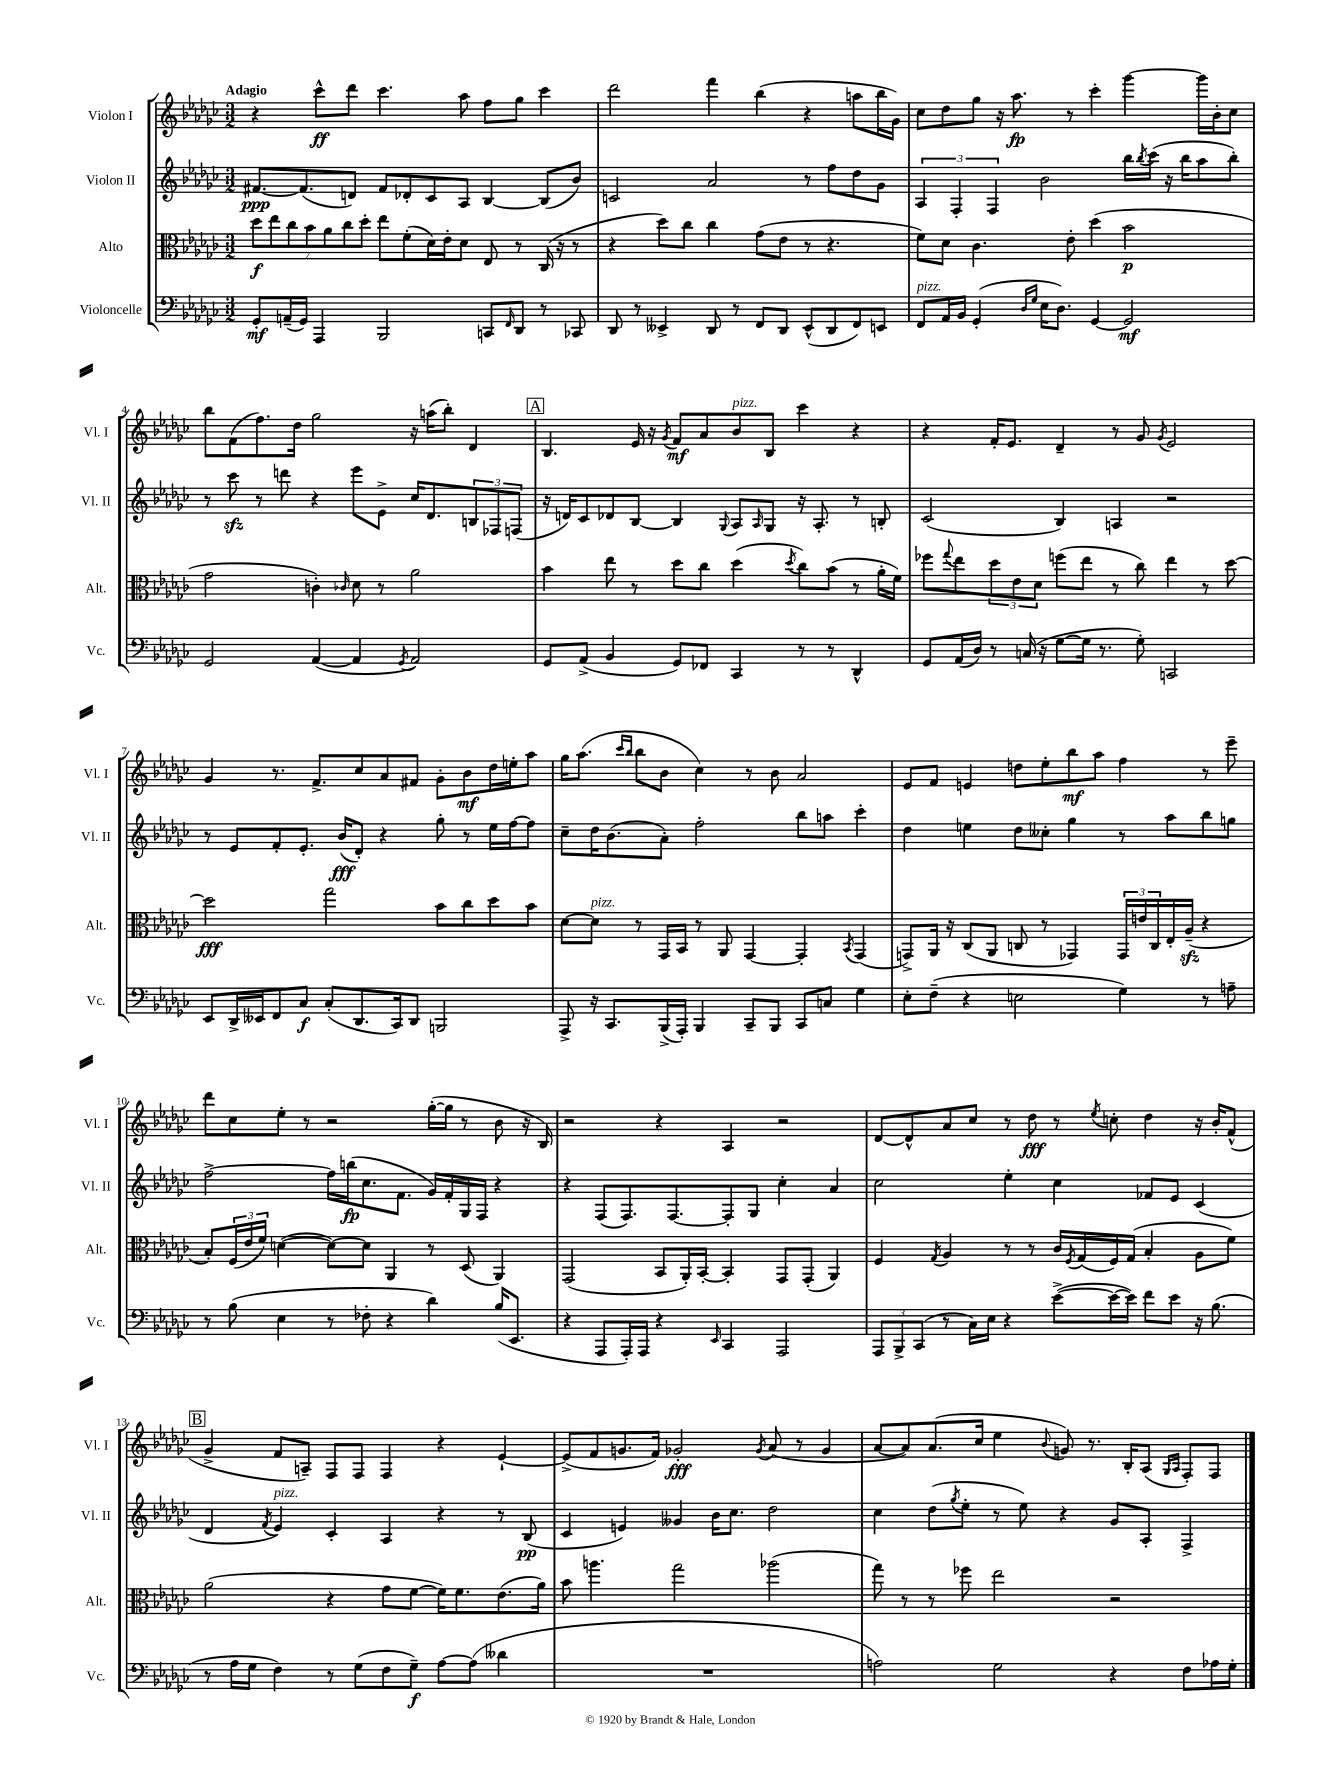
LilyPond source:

<<
\new StaffGroup <<
\new Staff = "s0" \with { instrumentName = "Violon I" shortInstrumentName = "Vl. I" } {
    \clef treble \key ges \major \numericTimeSignature \time 3/2 \tempo "Adagio"
    r4 ces'''8-^\ff des'''8 ces'''4. aes''8 f''8 ges''8 ces'''4 |
    des'''2 f'''4 bes''4( r4 a''8 bes''16 ges'16) |
    ces''8 des''8 ges''8 r16 aes''8.\fp r8 ces'''4-. ges'''4~ ges'''16 bes'16-. ces''8 |
    bes''8 f'8( f''8.) des''16 ges''2 r16 a''16( bes''8-.) des'4 |
    \mark \markup { \box "A" } bes4. ees'16 r16 \acciaccatura { ges'8 } f'8\mf aes'8 bes'8^\markup { \italic "pizz." } bes8 ces'''4 r4 |
    r4 f'16-. ees'8. des'4-- r8 ges'8 \acciaccatura { ges'8 } ees'2 |
    ges'4 r8. f'8.-> ces''8 aes'8 fis'8 ges'8-. bes'8\mf des''16 e''16-. aes''8 |
    ges''16 aes''8.( \grace { ces'''16 bes''16 } bes''8 bes'8 ces''4) r8 bes'8 aes'2 |
    ees'8 f'8 e'4 d''8 ees''8-. bes''8\mf aes''8 f''4 r8 ees'''8-- |
    des'''8 ces''8 ees''8-. r8 r2 ges''16~-.( ges''16 r8 bes'8 r16 bes16) |
    r2 r4 aes4 r2 |
    des'8~ des'8-^ aes'8 ces''8 r8 des''8\fff r8 \acciaccatura { ees''8 } c''8-. des''4 r16 bes'16-. f'8-^( |
    \mark \markup { \box "B" } ges'4-> f'8 a8--) f8 f8 f4 r4 ees'4~-! |
    ees'8->( f'8 g'8. f'16) ges'2-.\fff \acciaccatura { ges'8 } aes'8( r8 ges'4 |
    aes'8~ aes'8) aes'8.( ces''16 ees''4 \appoggiatura { bes'8 } g'8) r8. bes16-. aes8( \grace { ges16 aes16 } f8-.) f8 \bar "|." |
}
\new Staff = "s1" \with { instrumentName = "Violon II" shortInstrumentName = "Vl. II" } {
    \clef treble \key ges \major \numericTimeSignature \time 3/2
    fis'8.~\ppp fis'8.( d'8) fis'8 des'8-. ces'8 aes8 bes4~ bes8( bes'8) |
    c'2 aes'2 r8 f''8 des''8 ges'8 |
    \tuplet 3/2 { aes4 f4-. f4 } bes'2 bes''16 \acciaccatura { bes''8 } ces'''16( r16 bes''16 aes''8 bes''8-.) |
    r8 ces'''8\sfz r8 d'''8 r4 ees'''8 ees'8-> ces''16 des'8. \tuplet 3/2 { b8 fes8 f8( } |
    \mark \markup { \box "A" } r16 d'16) ces'8 des'8 bes8~ bes4 \appoggiatura { ges8 } aes8 \grace { aes16 } ges8 r16 aes8.-. r8 b8-. |
    ces'2( bes4) a4 r2 |
    r8 ees'8 f'8-. ees'8.-. bes'16\fff( des'8-.) r4 ges''8-. r8 ees''16 f''16~ f''8 |
    ces''8-- des''16 bes'8.( aes'8-.) f''2-. bes''8 a''8 ces'''4-. |
    des''4 e''4 des''8 ceses''8-. ges''4 r8 aes''8 bes''8 g''8 |
    f''2~-> f''16 b''16\fp( ces''8. f'8. ges'16) f'16-. ges16 f16 r4 |
    r4 f8( f8.) f8.~ f8-. ges8 ces''4-. aes'4 |
    ces''2 ees''4-. ces''4 fes'8 ees'8 ces'4( |
    \mark \markup { \box "B" } des'4 \acciaccatura { f'8 } ees'4^\markup { \italic "pizz." }) ces'4-. aes4 r4 r8 bes8\pp( |
    ces'4 e'4) geses'4 bes'16 ces''8. des''2 |
    ces''4 des''8( \acciaccatura { ges''8 } ees''8-. r8 ees''8) r4 ges'8 aes8-. f4-> \bar "|." |
}
\new Staff = "s2" \with { instrumentName = "Alto" shortInstrumentName = "Alt." } {
    \clef alto \key ges \major \numericTimeSignature \time 3/2
    \tuplet 7/4 { des''8\f ees''8 ces''8 bes'8 aes'8 ces''8 des''8-. } ees''8 f'8-.( des'16) ees'16-. des'8 ees8 r8 ces16( r16 r8 |
    r4 des''8) ces''8 ces''4 ges'8( ees'8 r8 r4. |
    f'8) des'8 ces'4. ees'8-. des''4( bes'2\p |
    ges'2 c'4-.) \grace { ces'16 } des'8 r8 aes'2 |
    \mark \markup { \box "A" } bes'4 ees''8 r8 des''8 ces''8 des''4( \acciaccatura { des''8 } ces''8) bes'8( r8 aes'16-. f'16) |
    fes''8 \appoggiatura { ges''8 } ees''8 \tuplet 3/2 { des''8 ees'8 des'8 } f''8( ees''8 r8 ces''8) ees''4 r8 des''8~ |
    des''2\fff ges''2 bes'8 ces''8 des''8 bes'8 |
    des'8~ des'8^\markup { \italic "pizz." } r8 ges,16 bes,16 r8 aes,8 ges,4~ ges,4-. \acciaccatura { bes,8 } ges,4( |
    g,8->) aes,16 r16 ces8( aes,8 c8 r8 ges,4) \tuplet 3/2 { ges,16 e'16 c16 } ees16-. aes16--\sfz( r4 |
    bes8-.) \tuplet 3/2 { f16( ees'16 f'16) } d'4~( d'8~) d'8 aes,4 r8 des8( aes,4) |
    ges,2( bes,8 aes,16-.) bes,16~-. bes,4-. ges,8 ges,8-.( aes,4) |
    f4 \acciaccatura { ges8 } aes4 r8 r8 ces'16 \acciaccatura { f8 } ges16( f16) ges16( bes4-. aes8 f'8) |
    \mark \markup { \box "B" } aes'2( r4 ges'8 f'8~ f'16) f'8. ees'8.( aes'16) |
    bes'8 a''4. ges''2 aes''2( |
    ges''8) r8 r8 fes''8 ees''2 r2 \bar "|." |
}
\new Staff = "s3" \with { instrumentName = "Violoncelle" shortInstrumentName = "Vc." } {
    \clef bass \key ges \major \numericTimeSignature \time 3/2
    ges,8-.\mf a,16--( ges,16) aes,,4 bes,,2 c,8 \grace { f,16 } des,8 r8 ces,8 |
    des,8 r8 eeses,4-> des,8 r8 f,8 des,8 eeses,8-^( des,8 f,8) e,8 |
    f,8^\markup { \italic "pizz." } aes,16 bes,16 ges,4-.( \grace { des16 ges16 } ees16 des8.) ges,4~ ges,2\mf |
    ges,2 aes,4~( aes,4 \acciaccatura { ges,8 } aes,2) |
    \mark \markup { \box "A" } ges,8 aes,8->( bes,4 ges,8) fes,8 ces,4 r8 r8 des,4-^ |
    ges,8 aes,16( des16) r8 c16( r16 ges8~ ges16 r8. ges8-.) c,2 |
    ees,8 des,16-> eeses,16 f,8 ces8\f ces8-.( des,8. ces,16) des,8 b,,2 |
    aes,,8-> r16 ces,8. bes,,16->( aes,,16-.) bes,,4 ces,8-- bes,,8 ces,8 c8 ges4 |
    ees8-. f8--( r4 e2 ges4) r8 a8-- |
    r8 bes8( ees4 r8 fes8-. r4 des'4) bes16( ees,8. |
    r4 aes,,8 aes,,16-.) aes,,16 r4 \grace { ees,16 } ces,4 aes,,2 |
    \tuplet 3/2 { aes,,8 bes,,8-> ces,8( } r8 ces16) ees16 r4 ees'8~->( ees'16~ ees'16) f'8 ees'8 r16 bes8.( |
    \mark \markup { \box "B" } r8 aes16 ges16 f4) r8 ges8( f8 ges8--\f) aes8~ aes8( deses'4 |
    R1. |
    a2) ges2 r4 f8 aes16 ges16-. \bar "|." |
}
>>
>>
